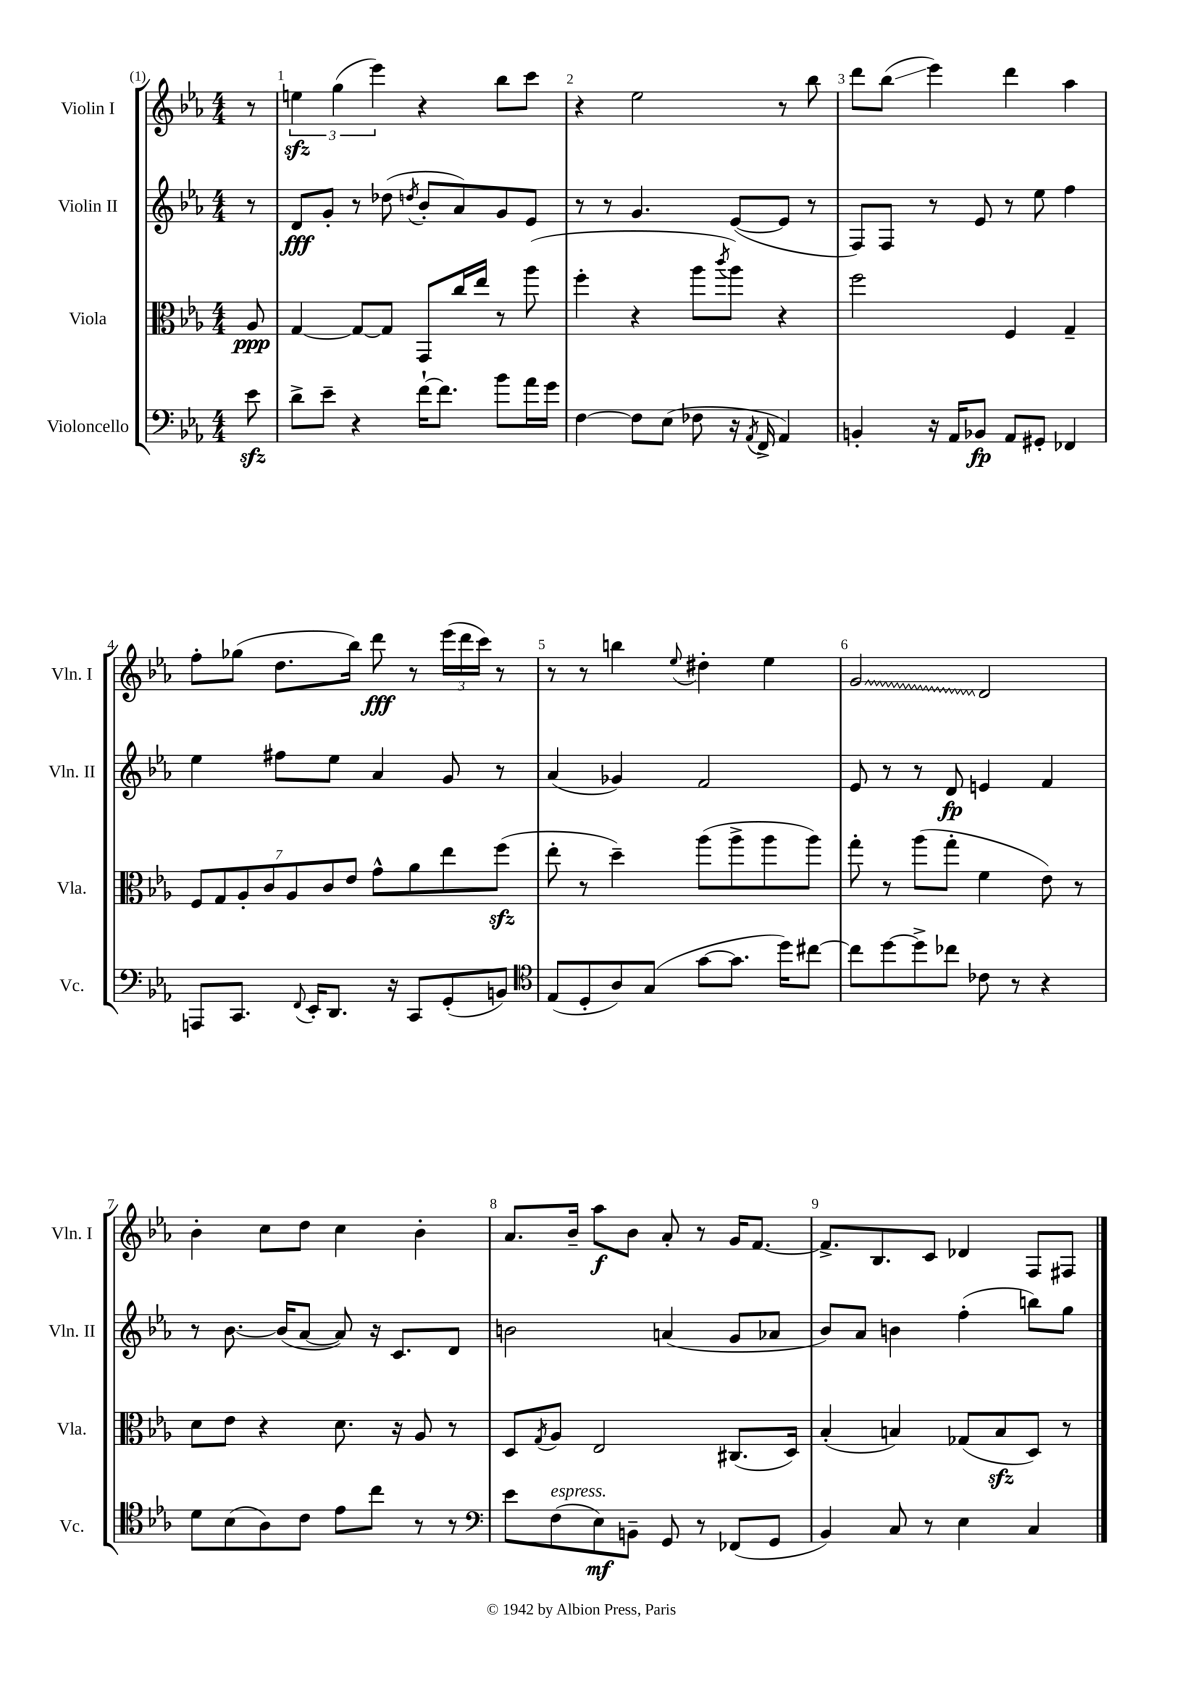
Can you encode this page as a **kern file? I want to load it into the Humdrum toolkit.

**kern	**kern	**kern	**kern
*staff4	*staff3	*staff2	*staff1
*clefF4	*clefC3	*clefG2	*clefG2
*k[b-e-a-]	*k[b-e-a-]	*k[b-e-a-]	*k[b-e-a-]
*M4/4	*M4/4	*M4/4	*M4/4
8e-\	8A-/	8r	8r
=	=	=	=
8d^\L	[4G/	8d/L	6ee\
8e-~\J	.	8g'/J	.
.	.	.	(6gg\
4r	8G/_L	8r	.
.	.	.	6eee-\)
.	8G/]J	(8dd-\	.
.	.	8qdd/	.
[16f`\LK	8GG/L	8b-'/L	4r
8.f\]J	.	.	.
.	16cc/L	8a-/)	.
.	16ee-/JJ	.	.
8b-\L	8r	8g/	8bb-\L
16a-\L	(8aa-\	8e-/J	8ccc\J
16g\JJ	.	.	.
=	=	=	=
[4F\	4ff'\	8r	4r
.	.	8r	.
8F\]L	4r	4.g/	2ee-\
(8E-\J	.	.	.
8F-\	8aa-\L	.	.
.	8qccc/	.	.
16r	8aa-\J)	([8e-/L	.
8qAA-/	.	.	.
16FF^/	.	.	.
4AA-/)	4r	8e-/]J	8r
.	.	8r	8bb-\
=	=	=	=
4BB'/	2ff\	8F/L)	8ddd\L
.	.	8F/J	(8bb-\J
16r	.	8r	4eee-\)
16AA-/LK	.	.	.
8BB-/J	.	8e-/	.
8AA-/L	4F/	8r	4ddd\
8GG#'/J	.	8ee-\	.
4FF-/	4G~/	4ff\	4aa-\
=	=	=	=
8AAA/L	14F/L	4ee-\	8ff'\L
.	14G/	.	.
8.CC/J	.	.	(8gg-\J
.	14A-'/	.	.
.	14c/	.	.
.	.	8ff#\L	8.dd\L
.	14A-/	.	.
8qqFF/	.	.	.
16EE-'/LK	.	.	.
.	14c/	.	.
8.DD/J	.	8ee-\J	.
.	14e-/J	.	.
.	.	.	16bb-\Jk)
.	8g^^\L	4a-/	8ddd\
16r	.	.	.
8CC/L	8a-\	.	8r
(8GG'/	8ee-\	8g/	(24eee-\LL
.	.	.	24ddd\
.	.	.	24ccc\JJ)
8BB/J)	(8ff\J	8r	8r
=	=	=	=
*clefC4	*	*	*
(8E-/L	8ee-'\	(4a-/	8r
8D'/	8r	.	8r
8A-/)	4dd~\)	4g-/)	4bb\
(8G/J	.	.	.
.	.	.	8qqee-/
[8g\L	(8aa-\L	2f/	4dd#'\
8.g\]J	8aa-^\	.	.
.	8aa-\	.	4ee-\
16dd\LK)	.	.	.
[8cc#\J	8aa-\J)	.	.
=	=	=	=
8cc#\]L	8gg'\	8e-/	2g/
[8dd\	8r	8r	.
8dd^\]	(8aa-\L	8r	.
8cc-\J	8gg'\J	8d/	.
8c-\	4f\	4e/	2d/
8r	.	.	.
4r	8e-\)	4f/	.
.	8r	.	.
=	=	=	=
8d\L	8d\L	8r	4b-'\
(8B-\	8e-\J	[8.b-\	.
8A-\)	4r	.	8cc\L
.	.	(16b-/]LK	.
8c\J	.	[8a-/J	8dd\J
8e-\L	8.d\	8a-/])	4cc\
8cc\J	.	16r	.
.	16r	8.c/L	.
8r	8A-/	.	4b-'\
8r	8r	8d/J	.
=	=	=	=
*clefF4	*	*	*
8e-\L	8D/L	2b\	8.a-/L
.	8qG/	.	.
(8F\	8A-/J	.	.
.	.	.	16b-~/Jk
8E-\)	2E-/	.	8aa-\L
8BB~\J	.	.	8b-\J
8GG/	.	(4a/	8a-'/
8r	.	.	8r
(8FF-/L	(8.C#/L	8g/L	16g/LK
.	.	.	[8.f/J
8GG/J	.	8a-/J	.
.	16D/Jk)	.	.
=	=	=	=
4BB-/)	(4B-'/	8b-/L)	8.f^/]L
.	.	8a-/J	.
.	.	.	8.B-/
8C/	4B/)	4b\	.
8r	.	.	8c/J
4E-\	(8G-/L	(4ff'\	4d-/
.	8B/	.	.
4C/	8D/J)	8bb\L)	8F/L
.	8r	8gg\J	8F#/J
==	==	==	==
*-	*-	*-	*-
